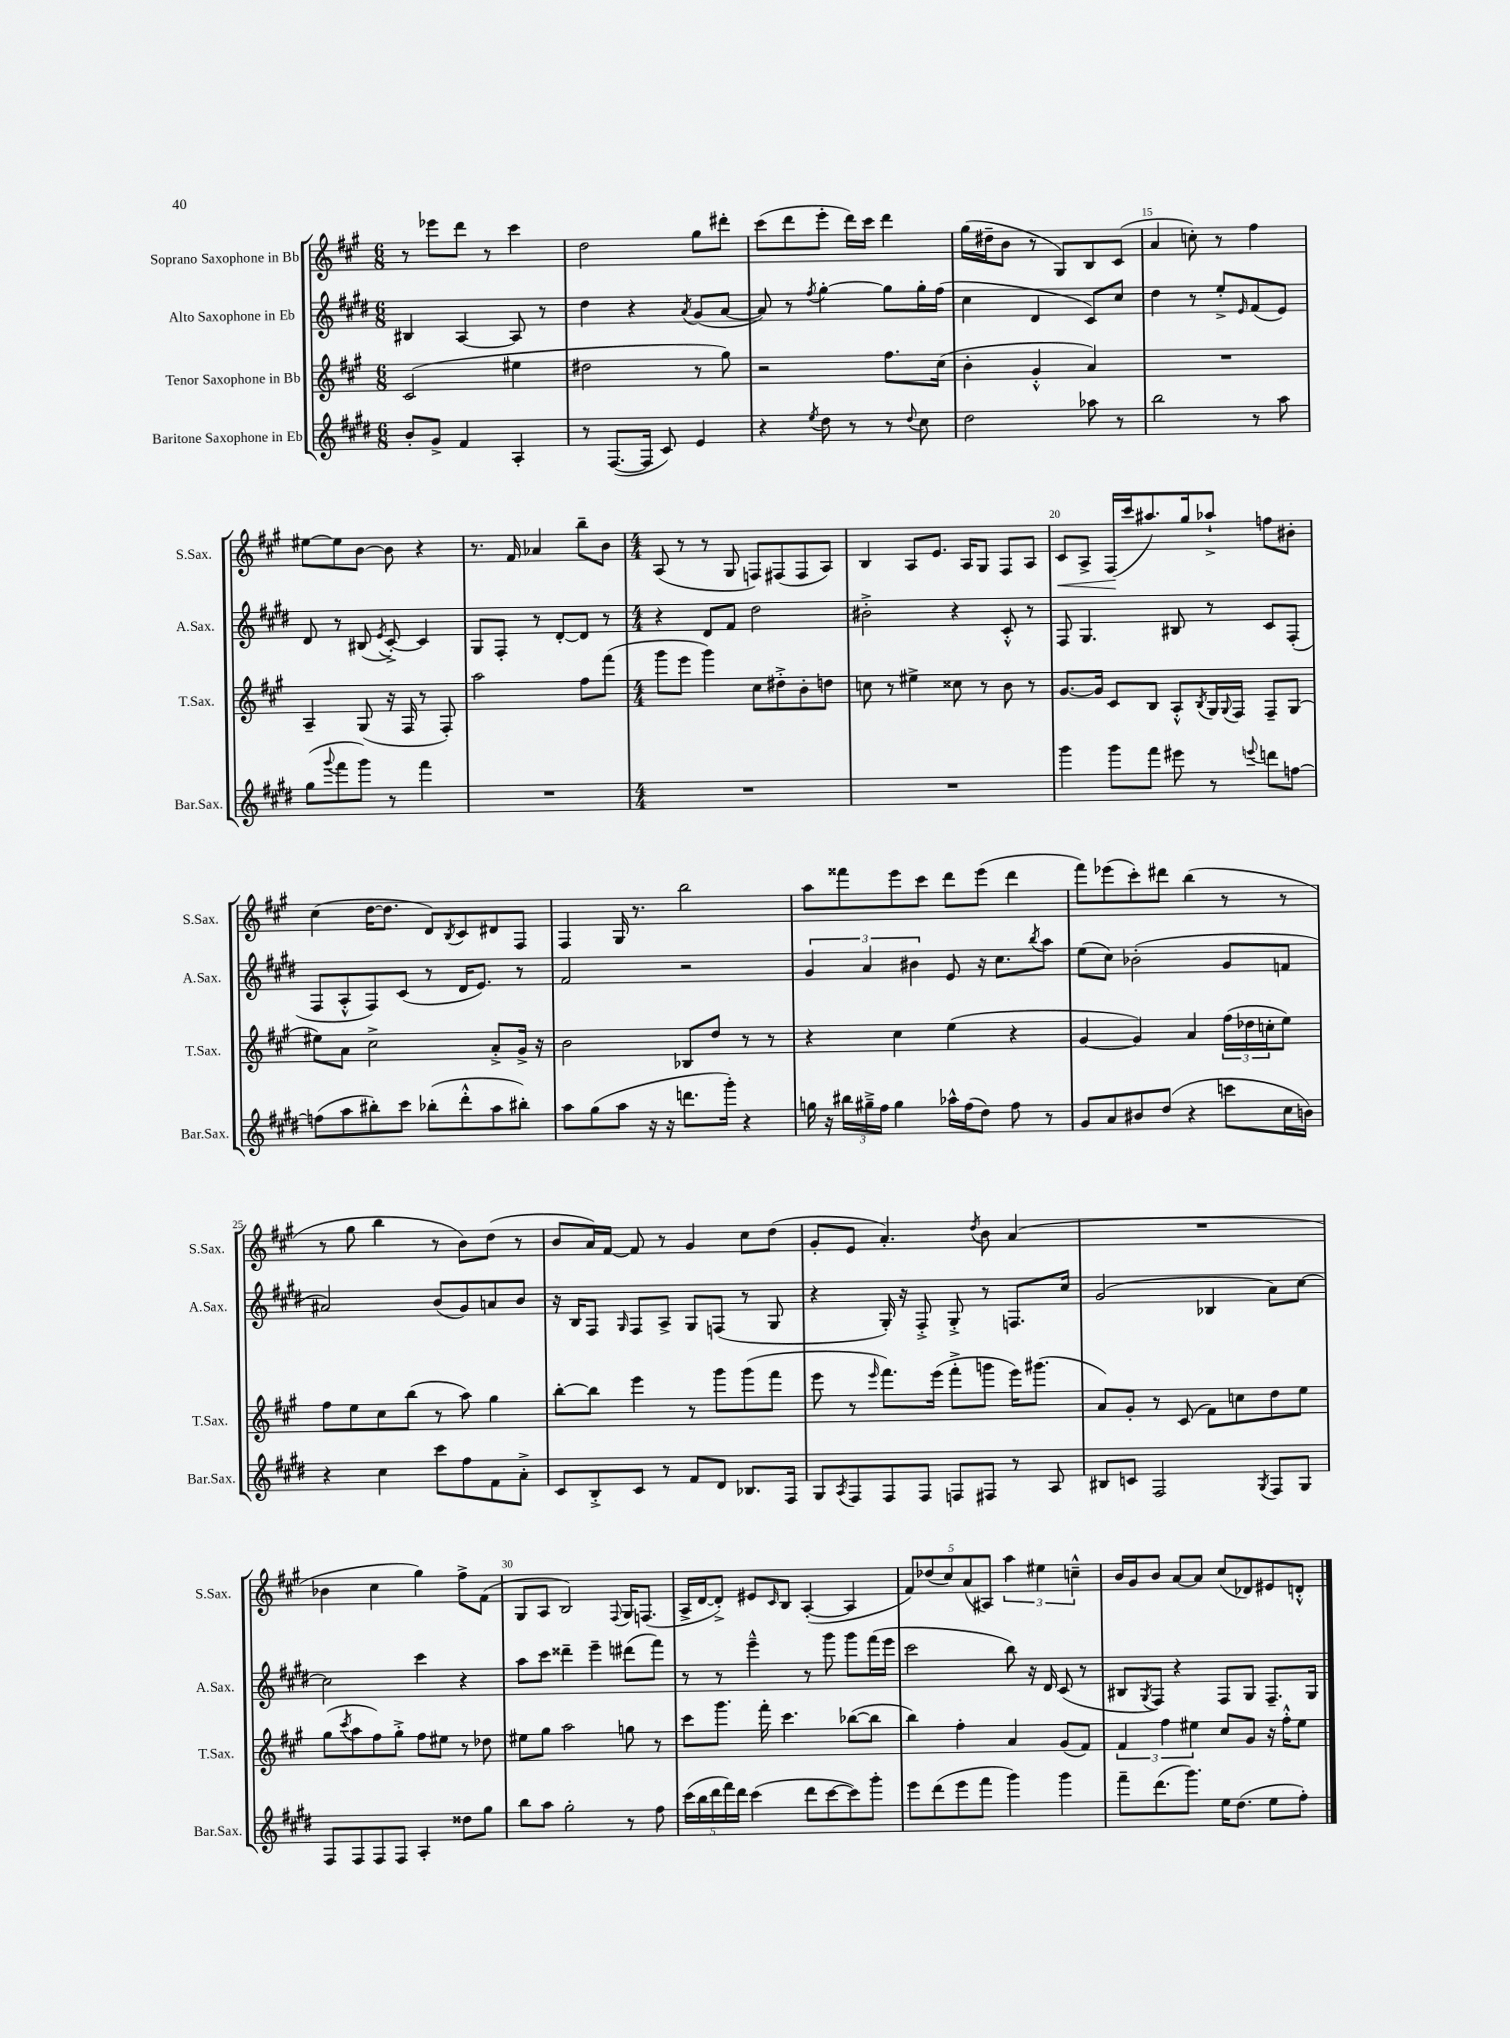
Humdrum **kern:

**kern	**kern	**kern	**kern
*staff4	*staff3	*staff2	*staff1
*clefG2	*clefG2	*clefG2	*clefG2
*k[f#c#g#d#]	*k[f#c#g#]	*k[f#c#g#d#]	*k[f#c#g#]
*M6/8	*M6/8	*M6/8	*M6/8
8b'/L	(2c#/	4B#/	8r
8g#^/J	.	.	8eee-\L
4f#/	.	[4A/	8ddd\J
.	.	.	8r
4A'/	4ee#\	8A/]	4ccc#\
.	.	8r	.
=	=	=	=
8r	2dd#\	4dd#\	2dd\
([8.F#/L	.	.	.
.	.	4r	.
16F#/]Jk	.	.	.
8c#/)	.	.	.
.	.	8qa/	.
4e/	8r	(8g#/L	8gg#\L
.	8gg#\)	[8a/J	8ddd#'\J
=	=	=	=
4r	2r	8a/])	(8ccc#\L
.	.	8r	8ddd\
8qee/	.	8qff#/	.
8dd#\	.	[4gg#'\	8eee'\J
8r	.	.	16ddd\LL)
.	.	.	16ccc#\JJ
8r	8.ff#\L	8gg#\]L	4ddd\
8qqdd#/	.	.	.
8cc#\	.	16gg#'\L	.
.	(16cc#\Jk	(16ff#\JJ	.
=	=	=	=
2dd#\	4b'\	4cc#\	(16gg#\LL
.	.	.	16dd#~\J
.	.	.	8b\J
.	4g#'^^/	4d#/	8r
.	.	.	8G#/L)
8aa-\	4a/)	8c#/L)	8B/
8r	.	8cc#/J	(8c#/J
=	=	=	=
2bb\	2.r	4dd#\	4a/
.	.	8r	8cc'\)
.	.	8ee'^/L	8r
.	.	16qqe/	.
8r	.	(8f#/	4ff#\
8aa\	.	8e/J)	.
=	=	=	=
(8gg#\L	4A~/	8d#/	[8ee#\L
8qqggg#/	.	.	.
8fff#\	.	8r	8ee#\]
8ggg#\J)	(8G#/	(8B#/	[8b\J
.	.	8qe/	.
8r	16r	[8c#'^/)	8b\]
.	16F#/	.	.
4fff#\	8r	4c#/]	4r
.	8F#'/)	.	.
=	=	=	=
2.r	2aa\	8G#/L	8.r
.	.	8F#'/J	.
.	.	.	16f#/
.	.	8r	4a-/
.	.	[8d#'/L	.
.	8ff#\L	8d#/]J	8bb~\L
.	(8fff#\J	8r	8b\J
=	=	=	=
*M4/4	*M4/4	*M4/4	*M4/4
1r	8ggg#\L	4r	(8A/
.	8eee\J	.	8r
.	4ggg#\)	8d#/L	8r
.	.	8f#/J	8G#/
.	8cc#\L	2dd#\	8F/L)
.	8dd#'^\	.	(8F#/
.	8b'\	.	8F#/
.	8dd\J	.	8A/J)
=	=	=	=
1r	8cc\	2b#'^\	4B/
.	8r	.	.
.	4ee#^\	.	8A/L
.	.	.	8.e/J
.	8cc##\	4r	.
.	.	.	16A/LK
.	8r	.	8G#/J
.	8b\	8c#'^^/	8F#/L
.	8r	8r	8A/J
=	=	=	=
4ggg#\	[8.g#/L	8F#/	8c#/L
.	.	4.G#/	8A^/J
.	16g#/]Jk	.	.
8ggg#\L	8c#/L	.	(16F#/LL
.	.	.	16ccc#/J
8fff#\J	8B/J	.	8.aa#/)
8eee#\	8A'^^/L	8B#/	.
.	.	.	16gg#/k
.	8qB/	.	.
8r	16G#/L	8r	8aa-`^/J
.	8qqG#/	.	.
.	16F#/JJ	.	.
8qqeee/	.	.	.
8ddd\L	8F#~/L	8c#/L	8ff\L
[8ff\J	(8G#/J	(8F#'/J	8b#'\J
=	=	=	=
(8ff\]L	8ee#\L)	8F#/L	(4cc#\
8aa\	8a\J	8A'^^/	.
8bb#'\)	2cc#^\	8F#/)	[16dd\LK
.	.	.	8.dd\]J
8ccc#\J	.	(8c#/J	.
(8bb-'\L	.	8r	8d/L)
.	.	.	8qB/
8ddd#'^^\	.	16d#/LK	8c#/
.	.	8.e/J)	.
8aa\	8a'^/L	.	8d#/
8bb#'\J)	16g#^/Jk	8r	8F#/J
.	16r	.	.
=	=	=	=
8aa\L	2b\	2f#/	4F#/
(8gg#\	.	.	.
8aa\J	.	.	16G#/
.	.	.	8.r
16r	.	.	.
16r	.	.	.
8.ddd\L	8B-/L	2r	2bb\
.	8dd/J	.	.
16ggg#'\Jk)	.	.	.
4r	8r	.	.
.	8r	.	.
=	=	=	=
16gg\	4r	6g#/	8aa\L
16r	.	.	.
24bb#\LL	.	.	8fff##\
24gg#~^\	.	6a/	.
24ff#\JJ	.	.	.
4gg#\	4cc#\	.	8eee\
.	.	6b#\	.
.	.	.	8ccc#\J
16aa-^^\LL	(4ee\	8e/	8ddd\L
(16ff#\J	.	.	.
8dd#\J)	.	16r	(8eee\J
.	.	8.cc#\L	.
8ff#\	4r	.	4ddd\
.	.	8qbb/	.
8r	.	8aa\J	.
=	=	=	=
8g#/L	[4g#/	(8ee\L	8fff#\L)
8a/	.	8cc#\J)	(8eee-\
8b#/	4g#/])	(2b-'\	8ccc#'\)
(8dd#/J	.	.	8ddd#\J
4r	4a/	.	(4bb\
8ccc\L	(24ff#\LL	8g#/L	8r
.	24dd-\	.	.
.	24cc'\J	.	.
16cc#\L	8ee\J)	8f/J	8r
16b\JJ)	.	.	.
=	=	=	=
4r	8ff#\L	2a#/)	8r
.	8ee\	.	8gg#\
4cc#\	8cc#\	.	4bb\
.	(8bb\J	.	.
8ccc#\L	8r	(8b/L	8r
8ff#\	8aa\)	8g#/)	8b\L)
8f#\	4gg#\	8a/	(8dd\J
8a'^\J	.	8b/J	8r
=	=	=	=
8c#/L	[8bb'\L	16r	8b/L
.	.	16B/LK	.
8B'^/	8bb\]J	8F#/J	16a/L)
.	.	.	[16f#/JJ
.	.	16qqG#/	.
8c#/J	4eee\	8F#/L	8f#/]
8r	.	8A^/J	8r
8f#/L	8r	8G#/L	4g#/
8d#/J	8ggg#\L	(8F/J	.
8.B-/L	(8ggg#\	8r	8cc#\L
.	8fff#\J	8G#/	(8dd\J
16F#/Jk	.	.	.
=	=	=	=
8G#/L	8eee\	4r	8g#'/L
8qA/	.	.	.
8F#/	8r	.	8e/J
.	16qqeee/	.	.
8F#/	8.fff#\L)	16G#'/)	4.a'/)
.	.	16r	.
8F#/J	.	8F#'^/	.
.	(16eee\Jk	.	.
8F/L	8fff#'^\L	8G#'^/	.
.	.	.	8qdd/
8F#/J	8ggg\J	8r	8b\
8r	16eee\LK)	8.F/L	(4a/
.	(8.ggg#\J	.	.
8A/	.	.	.
.	.	16cc#/Jk	.
=	=	=	=
8B#/L	8a/L)	(2g#/	1r
8c/J	8g#'/J	.	.
2F#/	8r	.	.
.	(8c#/	.	.
.	8f#\L)	4B-/	.
.	8cc\	.	.
8qG#/	.	.	.
8F#/L	8dd\	8a\L)	.
8G#/J	8ee\J	[8cc#\J	.
=	=	=	=
8F#/L	(8gg#\L	2cc#\]	4b-\
.	8qccc#/	.	.
8F#/	8aa\	.	.
8F#/	8ff#\)	.	4cc#\
8F#/J	8gg#'^\J	.	.
4A'/	8ff#\L	4ccc#\	4gg#\)
.	8ee#\J	.	.
8dd##\L	8r	4r	8ff#^\L
8gg#\J	8dd-\	.	(8f#\J
=	=	=	=
8bb\L	8ee#\L	8aa\L	8G#/L
8aa\J	8gg#\J	8ccc#\J	8A/J
2gg#'\	2aa\	4ddd##~\	2B/)
.	.	4eee~\	.
.	.	.	8qqF#/
8r	8gg\	(8ddd#\L	16G#/LK
.	.	.	(8.F/J
8ff#\	8r	8fff#\J)	.
=	=	=	=
(20ccc#\LL	8ccc#\L	8r	16A^/LL
20bb\	.	.	.
.	.	.	[16d/J
20ddd#\	.	.	.
.	8.ggg#\J	8r	8d'^/]J)
20fff#\)	.	.	.
20ddd#\JJ	.	.	.
(4ccc#\	.	4eee~^^\	8e#/L
.	16fff#'\	.	.
.	.	.	16qqc#/
.	4.ccc#\	.	8B/J
8ddd#\L	.	8r	([4A'/
[8ccc#\	.	8ggg#\	.
8ccc#\])	([8bb-\L	8ggg#\L	4A/]
8ggg#'\J	8bb-\]J	(16fff#\L	.
.	.	16eee\JJ	.
=	=	=	=
8eee\L	4bb\)	2ccc#\	10f#/L)
.	.	.	(10dd-/
(8ddd#\	.	.	.
.	.	.	10cc#/)
8eee\	4ff#'\	.	.
.	.	.	(10a/
8fff#\J	.	.	.
.	.	.	10A#/J)
4ggg#\)	4a/	8bb\)	6aa\
.	.	16r	.
.	.	.	6ee#\
.	.	16d#/	.
4ggg#\	(8g#/L	(8c#/	.
.	.	.	6cc~^^\
.	8f#/J)	8r	.
=	=	=	=
8fff#~\L	6f#/	8B#/L	16b/LL
.	.	.	16g#/J
.	.	8qG#/	.
(8.ddd#\	.	8F#/J)	8b/J
.	6ff#\	.	.
.	.	4r	[8a/L
8.ggg#\J)	.	.	.
.	6ee#\	.	.
.	.	.	8a/]J
16ee\LK	8cc#/L	8F#/L	(8cc#/L
(8.dd#\J	.	.	.
.	8g#/J	8G#/J	8d-/)
8ee\L	16r	8.F#~/L	8e#/
.	16ff#'^^\LK	.	.
8ff#'\J)	8ee#\J	.	8d'^^/J
.	.	16G#/Jk	.
==	==	==	==
*-	*-	*-	*-
